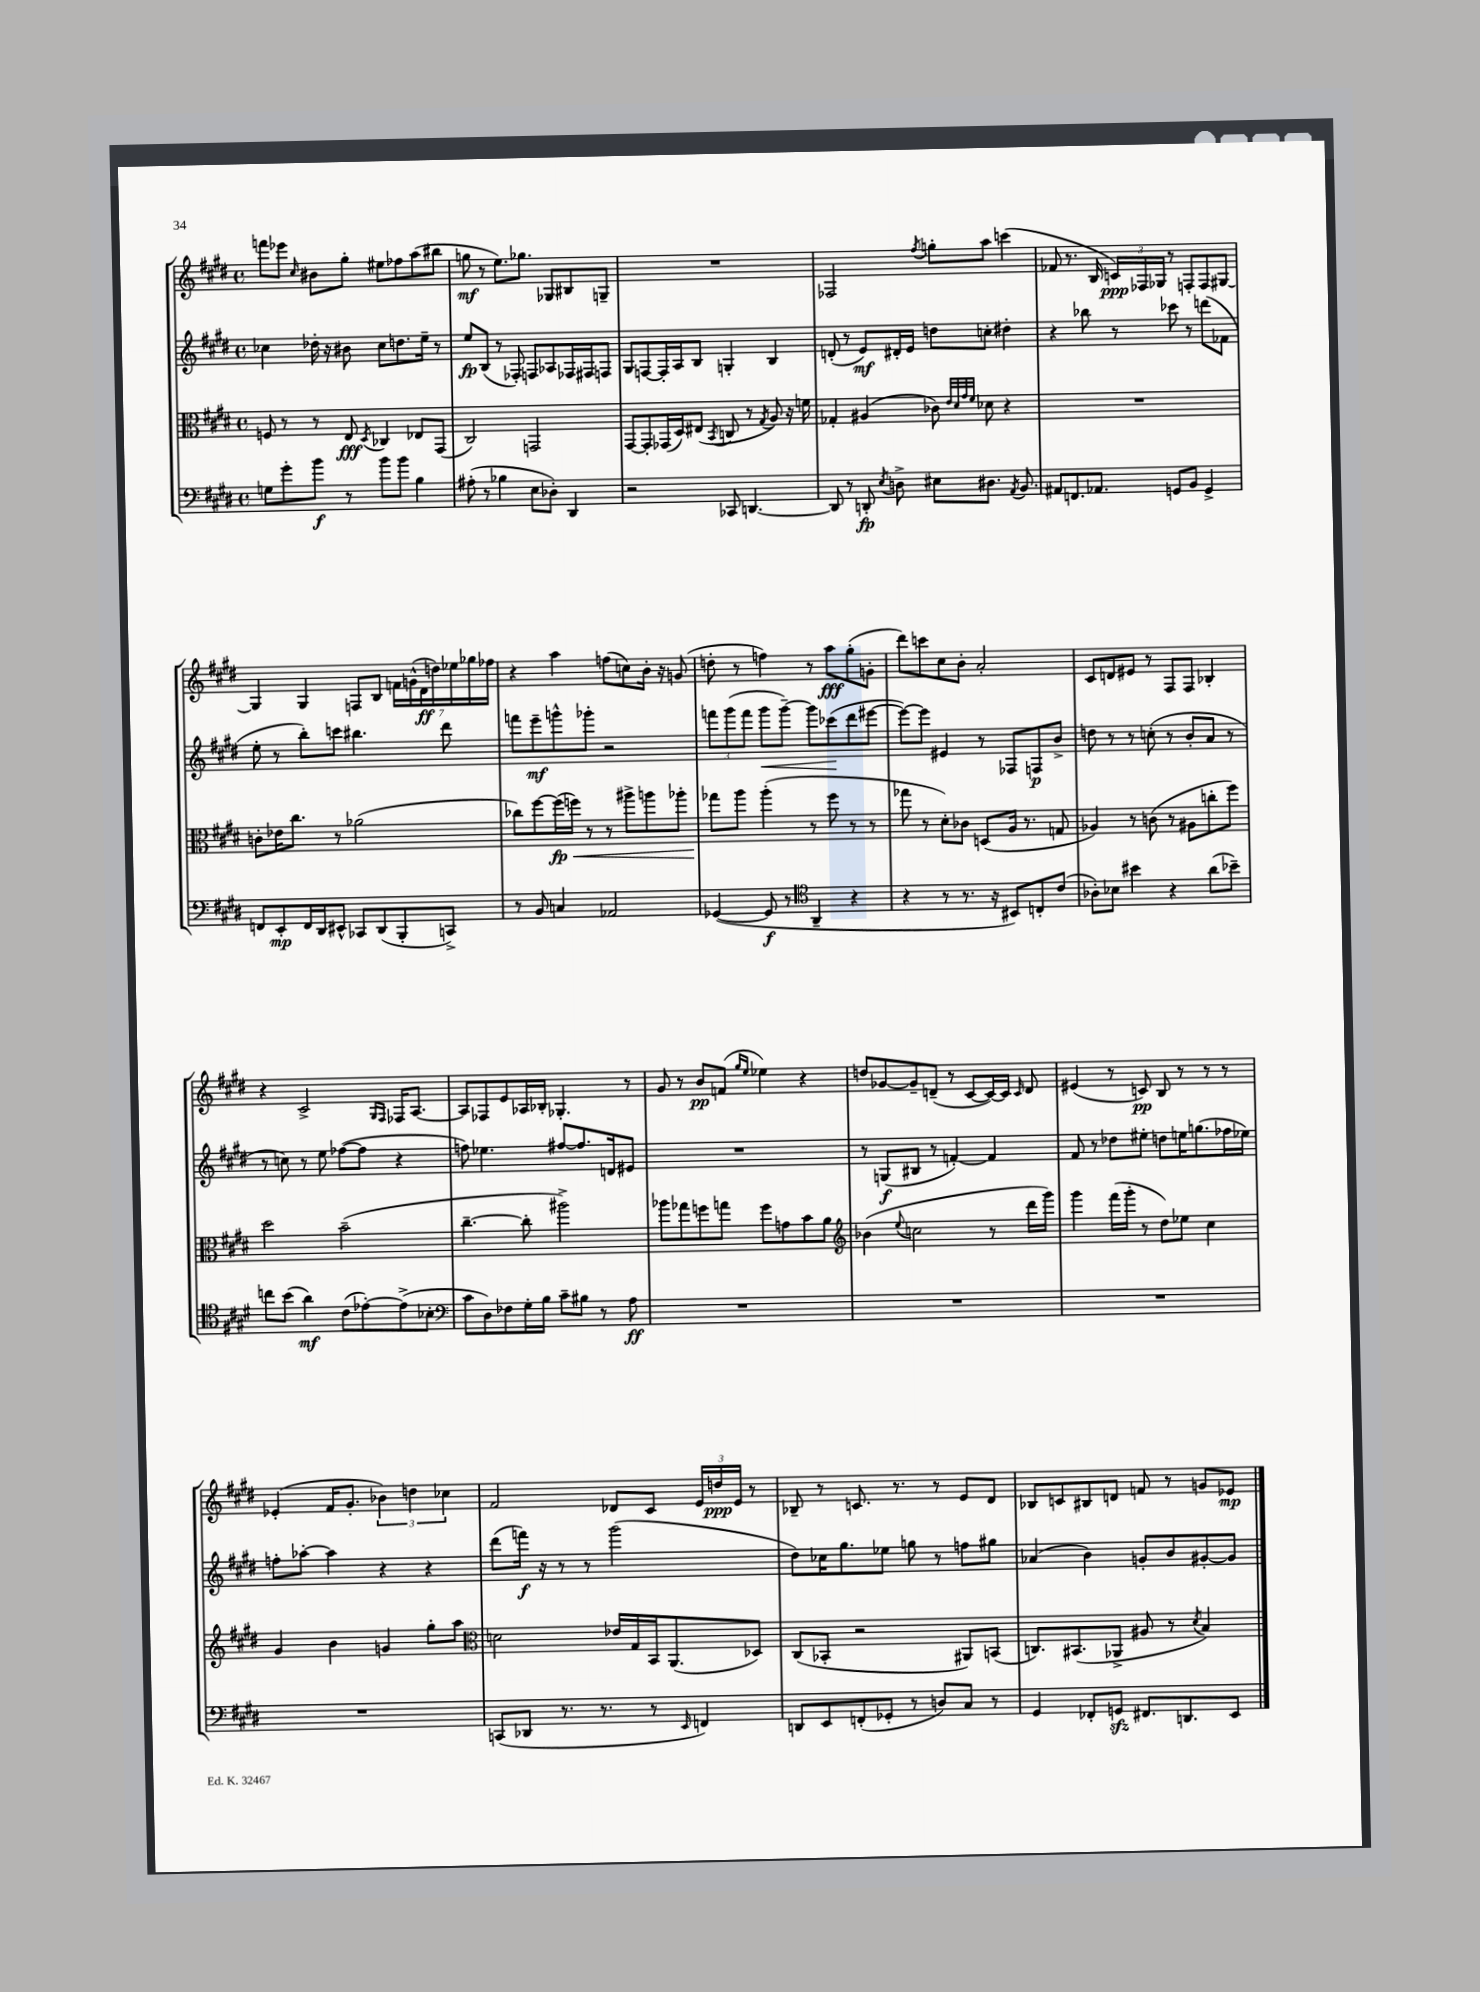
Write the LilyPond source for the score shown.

<<
\new StaffGroup <<
\new Staff = "s0" {
    \clef treble \key e \major \defaultTimeSignature \time 4/4
    \autoBeamOff f'''8[ ees'''8] \grace { cis''16 } bis'8[ gis''8]-. eis''8[ fes''8 a''8( bis''8] |
    g''8\mf r8 e''8.[) ges''8.] ges8[ bis8 g8]-- |
    R1 |
    fes2 \acciaccatura { fis''8 } g''8[-. a''8] c'''4( |
    fes'8 r8. b16 \tuplet 3/2 { c'16[\ppp) fes16 ges16] } r8 f8[-. f8 gis8]~ |
    gis4 gis4 f8[ b8] \tuplet 7/4 { f'16[ g'16-^( dis'16\ff d''16) ees''16 ges''16 fes''16] } |
    r4 a''4 f''8[( c''8) b'16]-. r16 g'8( |
    d''8-. r8 f''4) r8 a''8[\fff gis''8-.( g'8]-. |
    dis'''8[) c'''8 cis''8 b'8]-. a'2-. |
    cis'8[ d'8 eis'8] r8 fis8[ fis8] bes4-. |
    r4 cis'2-> \grace { gis16[ fis16] } fes16[ a8.]~ |
    a8[ fes8 e'8 aes16 bes16]-. ges4.-. r8 |
    gis'8 r8 b'8[\pp f'8]( \grace { gis''16[ e''16] } ees''4) r4 |
    d''8[ ges'8~ ges'8-- d'8]--( r8 cis'8[~ cis'16~) cis'16] \grace { cis'16 } d'8 |
    eis'4( r8 c'8\pp) b8 r8 r8 r8 |
    ees'4-.( fis'16[ gis'8.]-. \tuplet 3/2 { bes'4) d''4 ces''4 } |
    fis'2 des'8[ cis'8] \tuplet 3/2 { e'16[ d''16\ppp e'16] } r8 |
    bes8-- r8 c'8. r8. r8 e'8[ dis'8] |
    bes8[ c'8 bis8 d'8] f'8 r8 g'8[ ees'8]\mp \bar "|." |
}
\new Staff = "s1" {
    \clef treble \key e \major \defaultTimeSignature \time 4/4
    \autoBeamOff ces''4 des''16-. r16 bis'8 ces''8[ d''8. e''16]-- r8 |
    e''8[\fp b8]( r8 fes8-.) f8[ aes8 fes16 fis16 f8] |
    gis8[ f8~ f16-. a16 b8] g4-. b4 |
    d'8-.( r8 e'8[\mf) dis'16-. e'16] d''8[ c''8]-. dis''4-. |
    r4 bes''8 r8 ces'''8 r8 d'''8[( fes'8] |
    e''8-. r8 b''8[-.) c'''8] bis''4. dis'''8 |
    f'''8[ e'''8--\mf g'''8-^ ges'''8]-. r2 |
    \tuplet 3/2 { f'''8[ gis'''8( f'''8] } gis'''8[\< gis'''8]~--) gis'''8[ ces'''8\!( dis'''8 eis'''8]~ |
    eis'''8[~) eis'''8] eis'4 r8 fes8[ f8\p b'8]-> |
    d''8 r8 r8 c''8-.( r8 b'8[-. a'8] r8 |
    r8 c''8) r8 e''8 fes''8[~( fes''8] r4 |
    f''8) ees''4. fis''8[~ fis''8. d'16 eis'8] |
    R1 |
    r8 g8[\f( bis8] r8 f'4~-.) f'4 |
    fis'8 r8 des''8[ eis''8]-. d''8[ e''16 g''8.( fes''16 ees''16]) |
    f''8[-. aes''8]~-. aes''4 r4 r4 |
    dis'''8[( f'''16]\f) r16 r8 r8 gis'''2( |
    dis''8[) ces''16 gis''8. ees''8] g''8 r8 f''8[ gis''8] |
    aes'4( b'4) g'8[-. b'8 gis'8~-. gis'8] \bar "|." |
}
\new Staff = "s2" {
    \clef alto \key e \major \defaultTimeSignature \time 4/4
    \autoBeamOff f8 r8 r8 e8\fff \acciaccatura { dis8 } ces4 ees8[ gis,8]( |
    cis2) g,2 |
    gis,8[~ gis,8-. ges,16( dis16) eis8]( \acciaccatura { b,8 } c8 r8 \acciaccatura { gis8 } a8) r16 f'16 |
    ges4-. ais4( ces'8) \grace { e'32[ dis'32 gis'32 fis'32] } des'8 r4 |
    R1 |
    c'8[-. ees'16 cis''8.] r8 aes'2( |
    ces''8[) fis''8~ fis''16\fp\<( f''16]) r8 r8 ais''8[-> a''8 aes''8]-. |
    ges''8[\! a''8] a''4-.( r8 fis''8 r8 r8 |
    ges''8 r8 dis'8[-.) ces'8] d8[( a16] r8. g8 |
    aes4) r8 c'8( r8 ais8[ c''8-. fis''8]) |
    dis''2 b'2--( |
    cis''4.~-- cis''8-. ais''2->) |
    aes''8[ ges''8 f''8 g''8] f''8[ g'8 b'8 a'8] |
    \clef treble bes'4( \appoggiatura { e''8 } c''2 r8 dis'''16[ gis'''16]) |
    gis'''4 fis'''16[( gis'''16]-. r8 dis''8[) ees''8] cis''4 |
    gis'4 b'4 g'4 gis''8[-. a''8] |
    \clef alto d'2 ees'16[ gis16 b,16 a,8.( des8]) |
    cis8[( bes,8]-. r2 ais,8[) b,8]( |
    c8.[) bis,8.( aes,8]-> ais8 r8 \acciaccatura { dis'8 } b4) \bar "|." |
}
\new Staff = "s3" {
    \clef bass \key e \major \defaultTimeSignature \time 4/4
    \autoBeamOff g8[ gis'8-. b'8]\f r8 b'8[ b'8] b4 |
    ais8-.( r8 bes4 e8[ des8]-.) dis,4 |
    r2 ces,8 d,4.~ |
    d,8 r8 d,8-.\fp \acciaccatura { e8 } d8-> eis8[ dis8.] \acciaccatura { a,8 } b,8. |
    ais,8[ f,8. aes,8.] g,8[ b,8] g,4-> |
    f,8[ e,8-.\mp f,16 dis,16 eis,8]-^ ces,8[ dis,8( b,,8-. c,8]->) |
    r8 b,8 c4 aes,2 |
    ges,4~( ges,8\f r8 \clef tenor a,4-- r4 |
    r4 r8 r8. r16 bis,8[) c8-. cis'8]( |
    aes8[-.) bes8] bis'4 r4 a'8[( bes'8]--) |
    c''8[ b'8]( a'4\mf) cis'8[( ees'8~-.) ees'8->( bes8]-. |
    \clef bass cis'8[ dis8) fes8 gis16-. b16] cis'8[-- bis8] r8 a8\ff |
    R1 |
    R1 |
    R1 |
    R1 |
    c,8[( des,8] r8. r8. r8 \grace { e,16 } f,4) |
    d,8[ e,8 f,8-.( ges,8]-. r8 d8[) cis8] r8 |
    gis,4 fes,8[-. g,8]\sfz fis,8.[ d,8. e,8] \bar "|." |
}
>>
>>
\layout { \context { \Score \remove "Bar_number_engraver" } }
